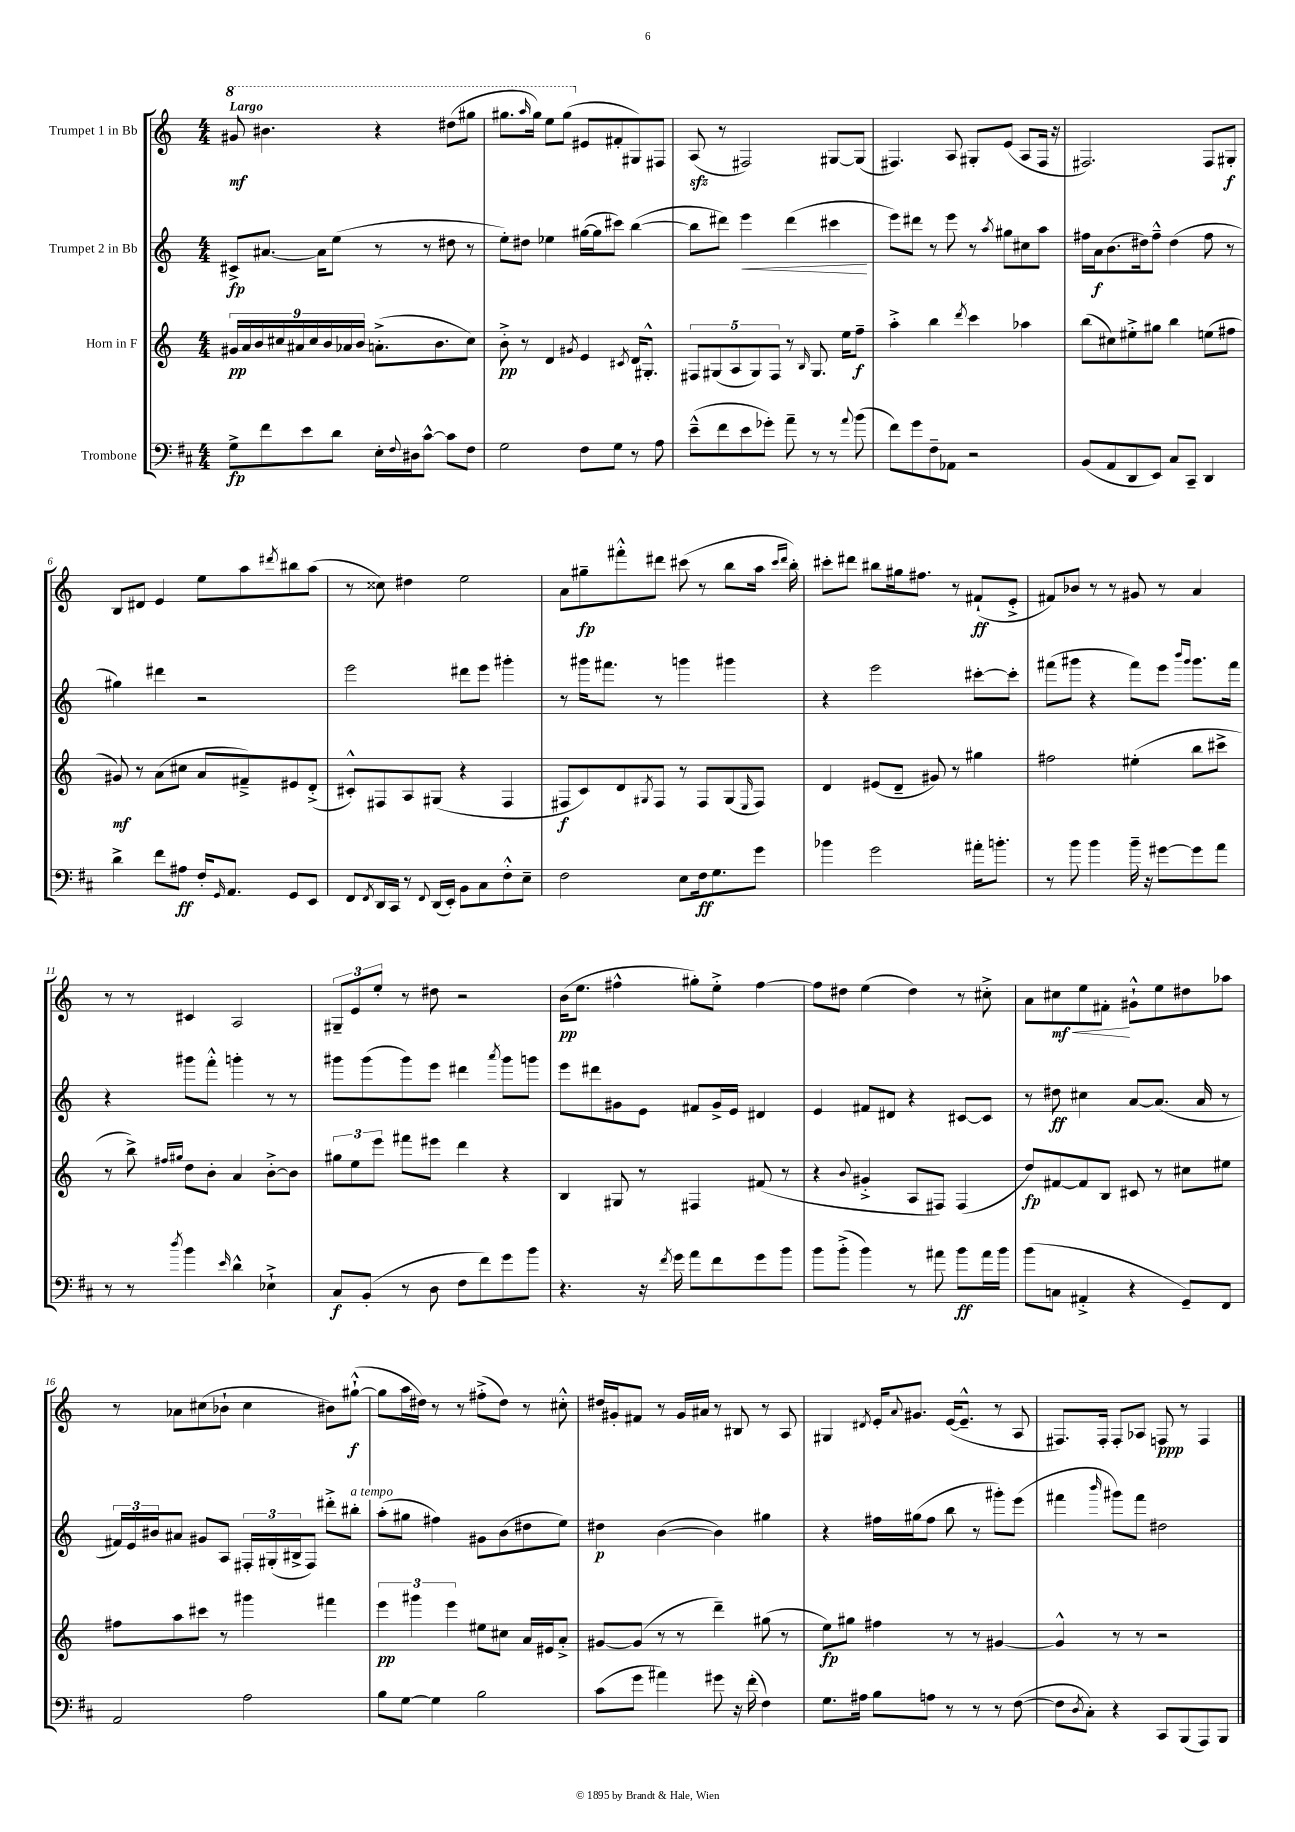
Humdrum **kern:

**kern	**dynam	**kern	**dynam	**kern	**dynam	**kern	**dynam
*part4	*part4	*part3	*part3	*part2	*part2	*part1	*part1
*staff4	*staff4	*staff3	*staff3	*staff2	*staff2	*staff1	*staff1
*I"Trombone	*	*I"Horn in F	*	*I"Trumpet 2 in Bb	*	*I"Trumpet 1 in Bb	*
*clefF4	*	*clefG2	*	*clefG2	*	*clefG2	*
*k[f#c#]	*	*k[]	*	*k[]	*	*k[]	*
*M4/4	*	*M4/4	*	*M4/4	*	*M4/4	*
*	*	*	*	*	*	*8va	*
=1	=1	=1	=1	=1	=1	=1	=1
!	!	!	!	!	!	!LO:TX:a:B:t=Largo	!
8G^\L	fp	18g#X/LL	pp	8c#X^/L	fp	8gg#X/	mf
.	.	18a/	.	.	.	.	.
.	.	18b/	.	.	.	.	.
8f#\	.	.	.	[8.a#X/J	.	4.bb#X\	.
.	.	18cc#X/	.	.	.	.	.
.	.	18a#X/	.	.	.	.	.
8e\	.	.	.	.	.	.	.
.	.	18cc#/	.	.	.	.	.
.	.	.	.	16a#\KL]	.	.	.
.	.	18b/	.	.	.	.	.
8d\J	.	.	.	(8ee\J	.	.	.
.	.	18a-X/	.	.	.	.	.
.	.	18b/JJ	.	.	.	.	.
16E'\LL	.	(8.an'^\L	.	8r	.	4r	.
8qqF#/	.	.	.	.	.	.	.
16D#X\J	.	.	.	.	.	.	.
[8c#^^\J	.	.	.	8r	.	.	.
.	.	8.b\	.	.	.	.	.
8c#\L]	.	.	.	8dd#X\	.	(8ddd#X\L	.
8F#\J	.	8cc#\J)	.	8r	.	8ggg#X\J	.
=2	=2	=2	=2	=2	=2	=2	=2
2G\	.	8b'^\	pp	8ee'\L)	.	8.ggg#X\L	.
.	.	8r	.	8dd#X\J	.	.	.
.	.	.	.	.	.	16qqaaa/	.
.	.	.	.	.	.	16ggg#\Jk)	.
.	.	4d/	.	4ee-X\	.	8eee\L	.
.	.	.	.	.	.	(8ggg#\J	.
.	.	8qg#X/	.	.	.	.	.
*	*	*	*	*	*	*X8va	*
8F#\L	.	4e/	.	([16gg#X\LL	.	8e#X/L	.
.	.	.	.	16gg#\J]	.	.	.
8G\J	.	.	.	8ccc#X\J)	.	8f#X'/	.
.	.	8qc#X/	.	.	.	.	.
8r	.	16d/KL	.	([4bb\	.	8G#X/)	.
.	.	8.G#X'^^/J	.	.	.	.	.
8A\	.	.	.	.	.	8F#X/J	.
=3	=3	=3	=3	=3	=3	=3	=3
(8e~^^\L	.	10F#X/L	.	8bb\L]	.	(8Azz/	.
.	.	(10G#X/	.	.	.	.	.
8f#\	.	.	.	8ddd#X\J)	.	8r	.
.	.	10A/	.	.	.	.	.
!	!	!	!	!	!LO:HP:b	!	!
8e\	.	.	.	4eee\	<	2F#X/)	.
.	.	10G#/)	.	.	.	.	.
8g-X'\J)	.	.	.	.	.	.	.
.	.	10F#/J	.	.	.	.	.
8a~\	.	8r	.	(4ddd#\	.	.	.
.	.	16qqB/	.	.	.	.	.
8r	.	8.G#/	.	.	.	.	.
8r	.	.	.	4ccc#X\	.	[8G#X/L	.
.	.	16ee\KL	.	.	.	.	.
8qqa/	.	.	.	.	.	.	.
(8b\	.	8ff~\J	f	.	.	(8G#/J]	.
.	.	.	.	.	[	.	.
=4	=4	=4	=4	=4	=4	=4	=4
8f#\L)	.	4aa'^\	.	8eee\L)	.	4.F#X/)	.
8g\	.	.	.	8ddd#X\J	.	.	.
8F#~\	.	4bb\	.	8r	.	.	.
8AA-X\J	.	.	.	8eee\	.	8A/	.
.	.	8qddd/	.	.	.	.	.
2r	.	4ccc\	.	8r	.	8G#X'/L	.
.	.	.	.	8qaa/	.	.	.
.	.	.	.	8gg#X\L	.	(8e/J	.
.	.	4aa-X\	.	8cc#X\	.	8A/L	.
.	.	.	.	8aa\J	.	16F#/Jk	.
.	.	.	.	.	.	16r	.
=5	=5	=5	=5	=5	=5	=5	=5
(8BB/L	.	(8bb\L	.	16ff#X\LL	.	2.F#X/)	.
.	.	.	.	16a\J	f	.	.
8AA/	.	8cc#X\)	.	(8.b\	.	.	.
8DD/	.	8ee#X'^\	.	.	.	.	.
.	.	.	.	16dd#X\k)	.	.	.
8EE/J)	.	8gg#X\J	.	8ff#~^^\J	.	.	.
8C#/L	.	4bb\	.	(4dd#\	.	.	.
8CC#~/J	.	.	.	.	.	.	.
4DD/	.	(8een\L	.	8ff#\	.	8F#/L	.
.	.	8ff#X\J	.	8r	.	8G#X'/J	f
!!LO:LB:g=z
=6	=6	=6	=6	=6	=6	=6	=6
4d^\	.	8g#X/)	mf	4gg#X\)	.	8B/L	.
.	.	8r	.	.	.	8d#X/J	.
8f#\L	.	(8a\L	.	4ddd#X\	.	4e/	.
8A#X\J	ff	8cc#X\J	.	.	.	.	.
16F#'/KL	.	8a/L	.	2r	.	8ee\L	.
16qqGG/	.	.	.	.	.	.	.
8.AA/J	.	.	.	.	.	.	.
.	.	8f#X~^/)	.	.	.	8aa\	.
.	.	.	.	.	.	8qddd#X/	.
8GG/L	.	8e#X/	.	.	.	8bb#X\	.
8EE/J	.	(8d'^/J	.	.	.	(8aa\J	.
=7	=7	=7	=7	=7	=7	=7	=7
8FF#/L	.	8c#X'^^/L)	.	2eee\	.	8r	.
8qFF#/	.	.	.	.	.	.	.
16DD/L	.	8F#X/	.	.	.	8cc##X\)	.
16CC#/JJ	.	.	.	.	.	.	.
8r	.	8A/	.	.	.	4dd#X\	.
8qqFF#/	.	.	.	.	.	.	.
(16DD/LL	.	(8G#X/J	.	.	.	.	.
16EE'/JJ)	.	.	.	.	.	.	.
8BB\L	.	4r	.	8ddd#X\L	.	2ee\	.
8C#\	.	.	.	8eee\J	.	.	.
8F#'^^\	.	4F#/	.	4ggg#X'\	.	.	.
8E~\J	.	.	.	.	.	.	.
=8	=8	=8	=8	=8	=8	=8	=8
2F#\	.	8F#X/L	f	8r	.	8a\L	.
.	.	8c/)	.	16ggg#X\KL	.	8gg#X~\	fp
.	.	.	.	8.fff#X\J	.	.	.
.	.	8d/	.	.	.	8fff#X'^^\	.
.	.	8qG#X/	.	.	.	.	.
.	.	8F#/J	.	8r	.	8ddd#X\J	.
8E\L	.	8r	.	4gggn\	.	(8ccc#X\	.
16F#\k	ff	8F#/L	.	.	.	8r	.
8.G\	.	.	.	.	.	.	.
.	.	(8G#/	.	4ggg#X\	.	8bb\L	.
.	.	16qqE/	.	.	.	.	.
8g\J	.	8F#/J)	.	.	.	16aa\Jk	.
.	.	.	.	.	.	16qqccc#/LL	.
.	.	.	.	.	.	16qqddd#/JJ	.
.	.	.	.	.	.	16bb'\)	.
=9	=9	=9	=9	=9	=9	=9	=9
4b-X\	.	4d/	.	4r	.	8ccc#X'\L	.
.	.	.	.	.	.	8ddd#X\J	.
2g\	.	(8e#X/L	.	2eee\	.	8bb#X\L	.
.	.	8d~/J	.	.	.	16gg#X\k	.
.	.	.	.	.	.	8.ff#X\J	.
.	.	8g#X/)	.	.	.	.	.
.	.	8r	.	.	.	8r	.
16a#X'\KL	.	4gg#X\	.	[8ccc#X'\L	.	(8f#X`/L	ff
8.bn'\J	.	.	.	.	.	.	.
.	.	.	.	8ccc#'\J]	.	8e'^/J	.
=10	=10	=10	=10	=10	=10	=10	=10
8r	.	2ff#X\	.	(8fff#X\L	.	8f#X/L)	.
8b\	.	.	.	8ggg#X\J	.	8b-X/J	.
4b\	.	.	.	4r	.	8r	.
.	.	.	.	.	.	8r	.
16b~\	.	(4ee#X'\	.	8fff#\L)	.	8g#X/	.
16r	.	.	.	.	.	.	.
[8g#X\L	.	.	.	8eee\J	.	8r	.
.	.	.	.	16qqbbb/LL	.	.	.
.	.	.	.	16qqggg#/JJ	.	.	.
8g#\]	.	8bb\L	.	8.ggg#\L	.	4a/	.
8a\J	.	8ccc#X^\J	.	.	.	.	.
.	.	.	.	16fff#\Jk	.	.	.
!!LO:LB:g=z
=11	=11	=11	=11	=11	=11	=11	=11
8r	.	8r	.	4r	.	8r	.
8r	.	8bb^\)	.	.	.	8r	.
.	.	16qqff#X/LL	.	.	.	.	.
8qdd/	.	16qqgg#X/JJ	.	.	.	.	.
4b\	.	8dd\L	.	8ggg#X\L	.	4c#X/	.
.	.	8b'\J	.	8fff'^^\J	.	.	.
16qqe/	.	.	.	.	.	.	.
4d^^\	.	4a/	.	4gggn'\	.	2A/	.
4E-X`^\	.	[8b'^\L	.	8r	.	.	.
.	.	8b\J]	.	8r	.	.	.
=12	=12	=12	=12	=12	=12	=12	=12
8C#/L	f	12gg#X\L	.	8ggg#X\L	.	12G#X~/L	.
.	.	12ee\	.	.	.	12e/	.
(8BB'/J	.	.	.	(8ggg#\	.	.	.
.	.	12eee\J	.	.	.	12ee'/J	.
8r	.	8fff#X\L	.	8ggg#\)	.	8r	.
8D\	.	8eee#X\J	.	8eee\J	.	8dd#X\	.
8F#\L	.	4ddd\	.	4ddd#X\	.	2r	.
8f#\)	.	.	.	.	.	.	.
.	.	.	.	8qaaa/	.	.	.
8g\	.	4r	.	8ggg#\L	.	.	.
8b\J	.	.	.	8gggn\J	.	.	.
=13	=13	=13	=13	=13	=13	=13	=13
4.r	.	4B/	.	8eee\L	.	(16b\KL	pp
.	.	.	.	.	.	8.ee\J	.
.	.	.	.	8ddd#X\	.	.	.
.	.	8G#X/	.	8g#X\	.	4ff#X^^\	.
16r	.	8r	.	8e\J	.	.	.
8qf#/	.	.	.	.	.	.	.
16g\	.	.	.	.	.	.	.
8a\L	.	4F#X/	.	8f#X/L	.	8gg#X'\L)	.
8f#\	.	.	.	16g#^/L	.	8ee'^\J	.
.	.	.	.	16e/JJ	.	.	.
8g\	.	(8f#X/	.	4d#X/	.	[4ff#\	.
8b\J	.	8r	.	.	.	.	.
=14	=14	=14	=14	=14	=14	=14	=14
8b\L	.	4r	.	4e/	.	8ff#\L]	.
(8b'^\J	.	.	.	.	.	8dd#X\J	.
.	.	8qqb/	.	.	.	.	.
4b\)	.	4g#X'^/	.	8f#X/L	.	(4ee\	.
.	.	.	.	8d#X/J	.	.	.
8r	.	8A/L	.	4r	.	4dd#\)	.
8a#X\	.	8F#X/J)	.	.	.	.	.
8b\L	ff	(4F#/	.	[8c#X/L	.	8r	.
16a#\L	.	.	.	8c#/J]	.	8cc#X'^\	.
16b\JJ	.	.	.	.	.	.	.
=15	=15	=15	=15	=15	=15	=15	=15
(8b\L	.	8dd/L)	fp	8r	.	8a\L	.
!	!	!	!	!	!	!	!LO:HP:b
8Cn\J	.	[8f#X/	.	8dd#X\	ff	8cc#X\	< mf
4AA#X'^/	.	8f#/]	.	4cc#X\	.	8ee\	.
.	.	8B/J	.	.	.	8f#X'\J	.
4r	.	8c#X/	.	[8a/L	.	8g#X`^^\L	[
.	.	8r	.	(8.a/J]	.	8ee\	.
8GG~/L)	.	8cc#X\L	.	.	.	8dd#X\	.
.	.	.	.	16a/	.	.	.
8FF#/J	.	8ee#X\J	.	8r	.	8aa-X\J	.
!!LO:LB:g=z
=16	=16	=16	=16	=16	=16	=16	=16
2AA/	.	8ff#X\L	.	24f#X/LL)	.	8r	.
.	.	.	.	24e/	.	.	.
.	.	.	.	24b#X/J	.	.	.
.	.	8aa\	.	8a#X/J	.	8a-X\L	.
.	.	8ccc#X\J	.	8g#X/L	.	(8cc#X\	.
.	.	8r	.	8A/J	.	8b-X`\J	.
2A\	.	4ggg#X\	.	24F#X'/LL	.	4cc#\	.
.	.	.	.	(24G#X'/	.	.	.
.	.	.	.	24B#X^/J	.	.	.
.	.	.	.	8F#/J)	.	.	.
.	.	4fff#X\	.	8ddd#X'^\L	.	8b#X\L)	.
!	!	!	!	!LO:TX:a:i:t=a tempo	!	!	!
.	.	.	.	8bb#X'\J	.	([8gg#X`^^\J	f
=17	=17	=17	=17	=17	=17	=17	=17
8B\L	.	6eee\	pp	(8aa'\L	.	8gg#\L]	.
[8G\J	.	.	.	8gg#X\J	.	16aa\L	.
.	.	6ggg#X\	.	.	.	.	.
.	.	.	.	.	.	16dd#X\JJ)	.
4G\]	.	.	.	4ff#X\)	.	8r	.
.	.	6eee\	.	.	.	.	.
.	.	.	.	.	.	8r	.
2B\	.	8ee#X\L	.	8g#X\L	.	(8ff#X'^\L	.
.	.	8cc#X\J	.	(8b\	.	8dd#\J)	.
.	.	16a/LL	.	8dd#X\	.	8r	.
.	.	16e#X/J	.	.	.	.	.
.	.	8a'^/J	.	8ee\J)	.	8cc#X'^^\	.
=18	=18	=18	=18	=18	=18	=18	=18
(8c#\L	.	[8g#X/L	.	4dd#X\	p	16dd#X/LL	.
.	.	.	.	.	.	16g#X'/J	.
8g\J	.	(8g#/J]	.	.	.	8f#X/J	.
4a#X\)	.	8r	.	([4b\	.	8r	.
.	.	8r	.	.	.	16g#/LL	.
.	.	.	.	.	.	16a#X/JJ	.
8g#X\	.	4ddd~\)	.	4b\])	.	8r	.
16r	.	.	.	.	.	8B#X/	.
(16f#'\	.	.	.	.	.	.	.
4F#\)	.	(8gg#X\	.	4gg#X\	.	8r	.
.	.	8r	.	.	.	8A/	.
=19	=19	=19	=19	=19	=19	=19	=19
8.G\L	.	8ee\L)	fp	4r	.	4G#X/	.
.	.	8gg#X\J	.	.	.	.	.
16A#X\Jk	.	.	.	.	.	.	.
.	.	.	.	.	.	8qd#X/	.
8B\L	.	4ff#X\	.	16ff#X\LL	.	16e'/KL	.
.	.	.	.	.	.	8qqa/	.
.	.	.	.	(16gg#X\J	.	8.g#X/J	.
8An\J	.	.	.	8ff#\J	.	.	.
8r	.	8r	.	8bb\	.	([16e/KL	.
.	.	.	.	.	.	8.e~^^/J]	.
8r	.	8r	.	8r	.	.	.
8r	.	[4g#X/	.	8ggg#X'\L)	.	8r	.
([8F#\	.	.	.	(8eee\J	.	8A/	.
=20	=20	=20	=20	=20	=20	=20	=20
8F#\L]	.	4g#^^/]	.	4fff#X\	.	8.F#X/L)	.
8qD/	.	.	.	.	.	.	.
8C#'\J)	.	.	.	.	.	.	.
.	.	.	.	.	.	16F#'/Jk	.
.	.	.	.	16qqbbb/	.	.	.
4r	.	8r	.	8ggg#X\L)	.	8F#'/L	.
.	.	8r	.	8fff#\J	.	8A-X/J	.
8CC#/L	.	2r	.	2dd#X\	.	8Fn/	ppp
(8BBB/	.	.	.	.	.	8r	.
8AAA/)	.	.	.	.	.	4F/	.
8BBB/J	.	.	.	.	.	.	.
==	==	==	==	==	==	==	==
*-	*-	*-	*-	*-	*-	*-	*-
